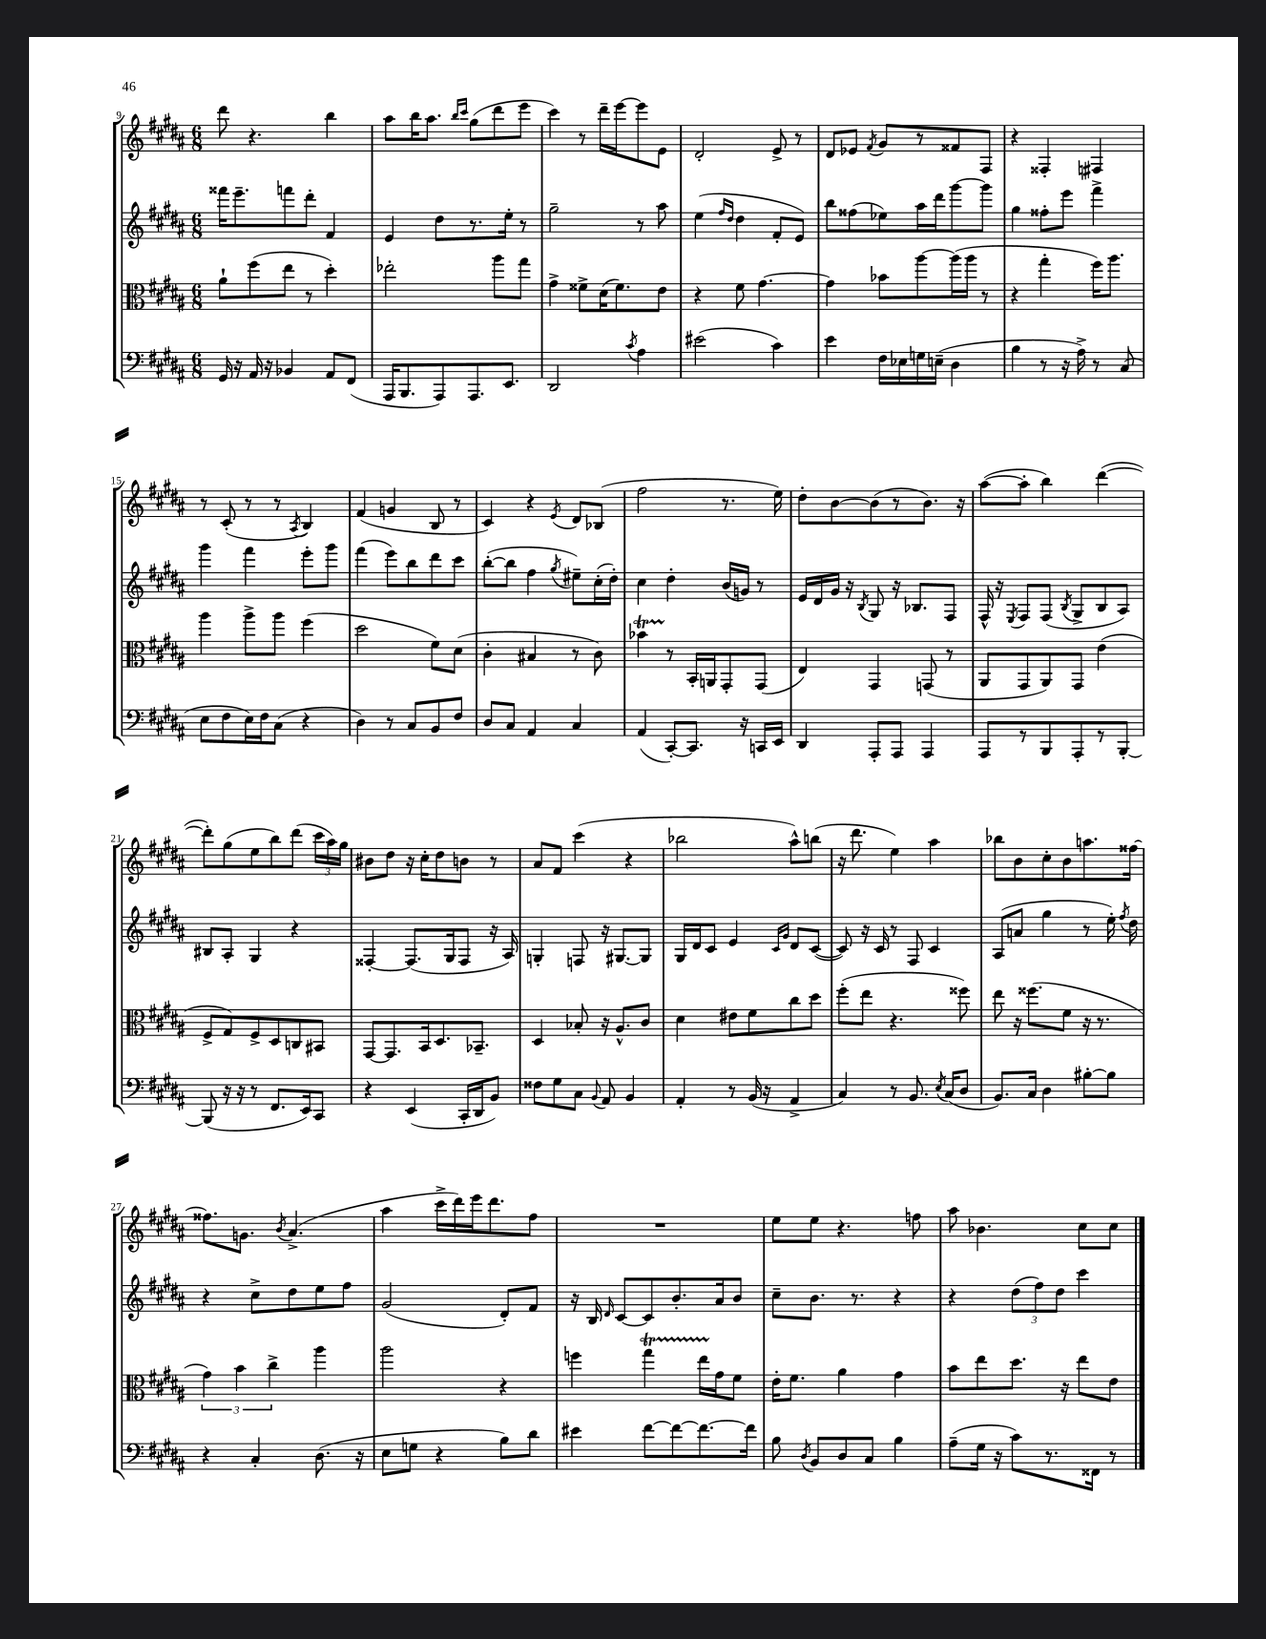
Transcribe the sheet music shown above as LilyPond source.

<<
\new StaffGroup <<
\new Staff = "s0" {
    \clef treble \key b \major \numericTimeSignature \time 6/8
    \autoBeamOff dis'''8 r4. b''4 |
    ais''8[ b''16 ais''8.] \grace { b''16[ cis'''16] } gis''8[( dis'''8 e'''8] |
    cis'''4) r8 dis'''16[-- e'''16~ e'''8 e'8] |
    dis'2-. e'8-> r8 |
    dis'8[ ees'8] \acciaccatura { fis'8 } gis'8[ r8 fisis'8 fis8] |
    r4 fisis4-. fis4 |
    r8 cis'8-.( r8 r8 \acciaccatura { ais8 } b4) |
    fis'4( g'4 b8 r8 |
    cis'4) r4 \acciaccatura { e'8 } dis'8[ bes8]( |
    fis''2 r8. e''16) |
    dis''8[-. b'8~ b'8( r8 b'8.]) r16 |
    ais''8[~( ais''8]-. b''4) dis'''4~( |
    dis'''8[-.) gis''8( e''8 b''8) dis'''8]( \tuplet 3/2 { cis'''16[ ais''16) gis''16] } |
    bis'8[ dis''8] r16 cis''16[-. dis''8 b'8] r8 |
    ais'8[ fis'8] cis'''4( r4 |
    bes''2 ais''8[-^) b''8]( |
    r16 dis'''8. e''4) ais''4 |
    bes''8[ b'8 cis''8-. b'8 a''8. fisis''16]~ |
    fisis''8.[ g'8.] \acciaccatura { b'8 } ais'4.->( |
    ais''4 cis'''16[-> dis'''16) e'''16 dis'''8. fis''8] |
    R2. |
    e''8[ e''8] r4. f''8 |
    ais''8 bes'4. cis''8[ cis''8] \bar "|." |
}
\new Staff = "s1" {
    \clef treble \key b \major \numericTimeSignature \time 6/8
    \autoBeamOff fisis'''16[ e'''8.-- f'''8 dis'''8]-. fis'4 |
    e'4 dis''8[ r8. e''16]-. r8 |
    gis''2-- r8 ais''8 |
    e''4( \grace { fis''16[ dis''16] } dis''4 fis'8[-. e'8]) |
    b''8[ fisis''8( ees''8) ais''16 dis'''16 gis'''8~ gis'''8] |
    gis''4 fisis''8[-. e'''8] fis'''4-> |
    gis'''4 fis'''4 e'''8[-. gis'''8] |
    fis'''4( e'''8[) b''8 dis'''8 cis'''8] |
    b''8[~-.( b''8] fis''4 \acciaccatura { gis''8 } eis''8[--) cis''16-.( dis''16]-.) |
    cis''4 dis''4-. b'16[( g'16]) r8 |
    e'16[ dis'16 gis'16] r16 \acciaccatura { b8 } gis8 r16 bes8.[ fis8] |
    fis16-^ r16 \acciaccatura { e8 } fis8[ fis8]( \acciaccatura { b8 } gis8[-> b8 ais8]) |
    bis8[ ais8]-. gis4 r4 |
    fisis4~-. fisis8.[( gis16 fisis8] r16 ais16) |
    g4-. f8 r16 gis8.[~ gis8] |
    gis16[ dis'16 cis'8] e'4 \grace { cis'16[ gis'16] } dis'8[ cis'8]~( |
    cis'8) r16 cis'16 r8 fis8 cis'4 |
    ais8[( a'8] gis''4 r8 e''16-.) \acciaccatura { fis''8 } dis''16 |
    r4 cis''8[-> dis''8 e''8 fis''8] |
    gis'2( dis'8[-.) fis'8] |
    r16 b16 \grace { dis'16 } cis'8[~ cis'8 b'8.-. ais'16 b'8] |
    cis''8[-- b'8.] r8. r4 |
    r4 \tuplet 3/2 { dis''8[( fis''8) dis''8] } cis'''4 \bar "|." |
}
\new Staff = "s2" {
    \clef alto \key b \major \numericTimeSignature \time 6/8
    \autoBeamOff ais'8[-! fis''8( e''8] r8 dis''4-.) |
    ees''2-. ais''8[ gis''8] |
    gis'4-> fisis'8[-> dis'16( fisis'8.) e'8] |
    r4 fis'8 gis'4.~ |
    gis'4 bes'8[ ais''8~ ais''16( ais''16] r8 |
    r4 gis''4-. fis''16[) ais''8.] |
    ais''4 ais''8[-> ais''8] fis''4( |
    dis''2 fis'8[) dis'8]( |
    cis'4-. bis4 r8 cis'8) |
    bes'4\startTrillSpan r8\stopTrillSpan b,16[-. a,16 gis,8-. gis,8]( |
    e4) gis,4 g,8( r8 |
    ais,8[ gis,8 ais,8) gis,8] e'4( |
    fis8[-> gis8) fis8-> dis8 c8 bis,8] |
    gis,8[~ gis,8. b,16 dis8. bes,8.]-- |
    dis4 bes8-. r16 ais8.[-^ cis'8] |
    dis'4 eis'8[ fis'8 cis''8 dis''8] |
    fis''8[-.( e''8] r4. fisis''8) |
    e''8 r16 fisis''8.[( fis'8] r16 r8. |
    \tuplet 3/2 { gis'4) b'4 cis''4-> } ais''4 |
    ais''2 r4 |
    f''4 gis''4\startTrillSpan e''16[ gis'16\stopTrillSpan fis'8] |
    e'16[-. fis'8.] ais'4 gis'4 |
    b'8[ e''8 dis''8.] r16 e''8[ e'8] \bar "|." |
}
\new Staff = "s3" {
    \clef bass \key b \major \numericTimeSignature \time 6/8
    \autoBeamOff gis,16 r16 ais,16 r16 bes,4 ais,8[ fis,8]( |
    ais,,16[ b,,8. ais,,8) ais,,8. e,8.] |
    dis,2 \acciaccatura { cis'8 } ais4 |
    eis'2( cis'4) |
    e'4 fis16[ ees16 g16 e16]--( dis4 |
    b4 r8 r16 ais16->) r8 cis8( |
    e8[ fis8 e16) fis16 cis8]( r4 |
    dis4) r8 cis8[ b,8 fis8] |
    dis8[ cis8] ais,4 cis4 |
    ais,4( cis,8[~-.) cis,8.] r16 c,16[ e,16] |
    dis,4 ais,,8[-. ais,,8] ais,,4 |
    ais,,8[ r8 b,,8 ais,,8-. r8 b,,8]~-. |
    b,,8( r16 r16 r8 fis,8.[ e,16) cis,8] |
    r4 e,4( cis,16[-. dis,16 b,8]) |
    fisis8[ gis8 cis8] \appoggiatura { b,8 } ais,8 b,4 |
    ais,4-. r8 b,16( r16 ais,4-> |
    cis4) r8 b,8. \acciaccatura { e8 } cis16[( dis8] |
    b,8.[) cis16] dis4 bis8[~-. bis8] |
    r4 cis4-. dis8.( r16 |
    e8[ g8] r4 b8[) dis'8] |
    eis'4 fis'8[~ fis'8~ fis'8.~ fis'16] |
    b8 \acciaccatura { dis8 } b,8[ dis8 cis8] b4 |
    ais8[--( gis16] r16 cis'8[) r8. fisis,16] r8 \bar "|." |
}
>>
>>
\layout { \context { \Score currentBarNumber = #9 } }
